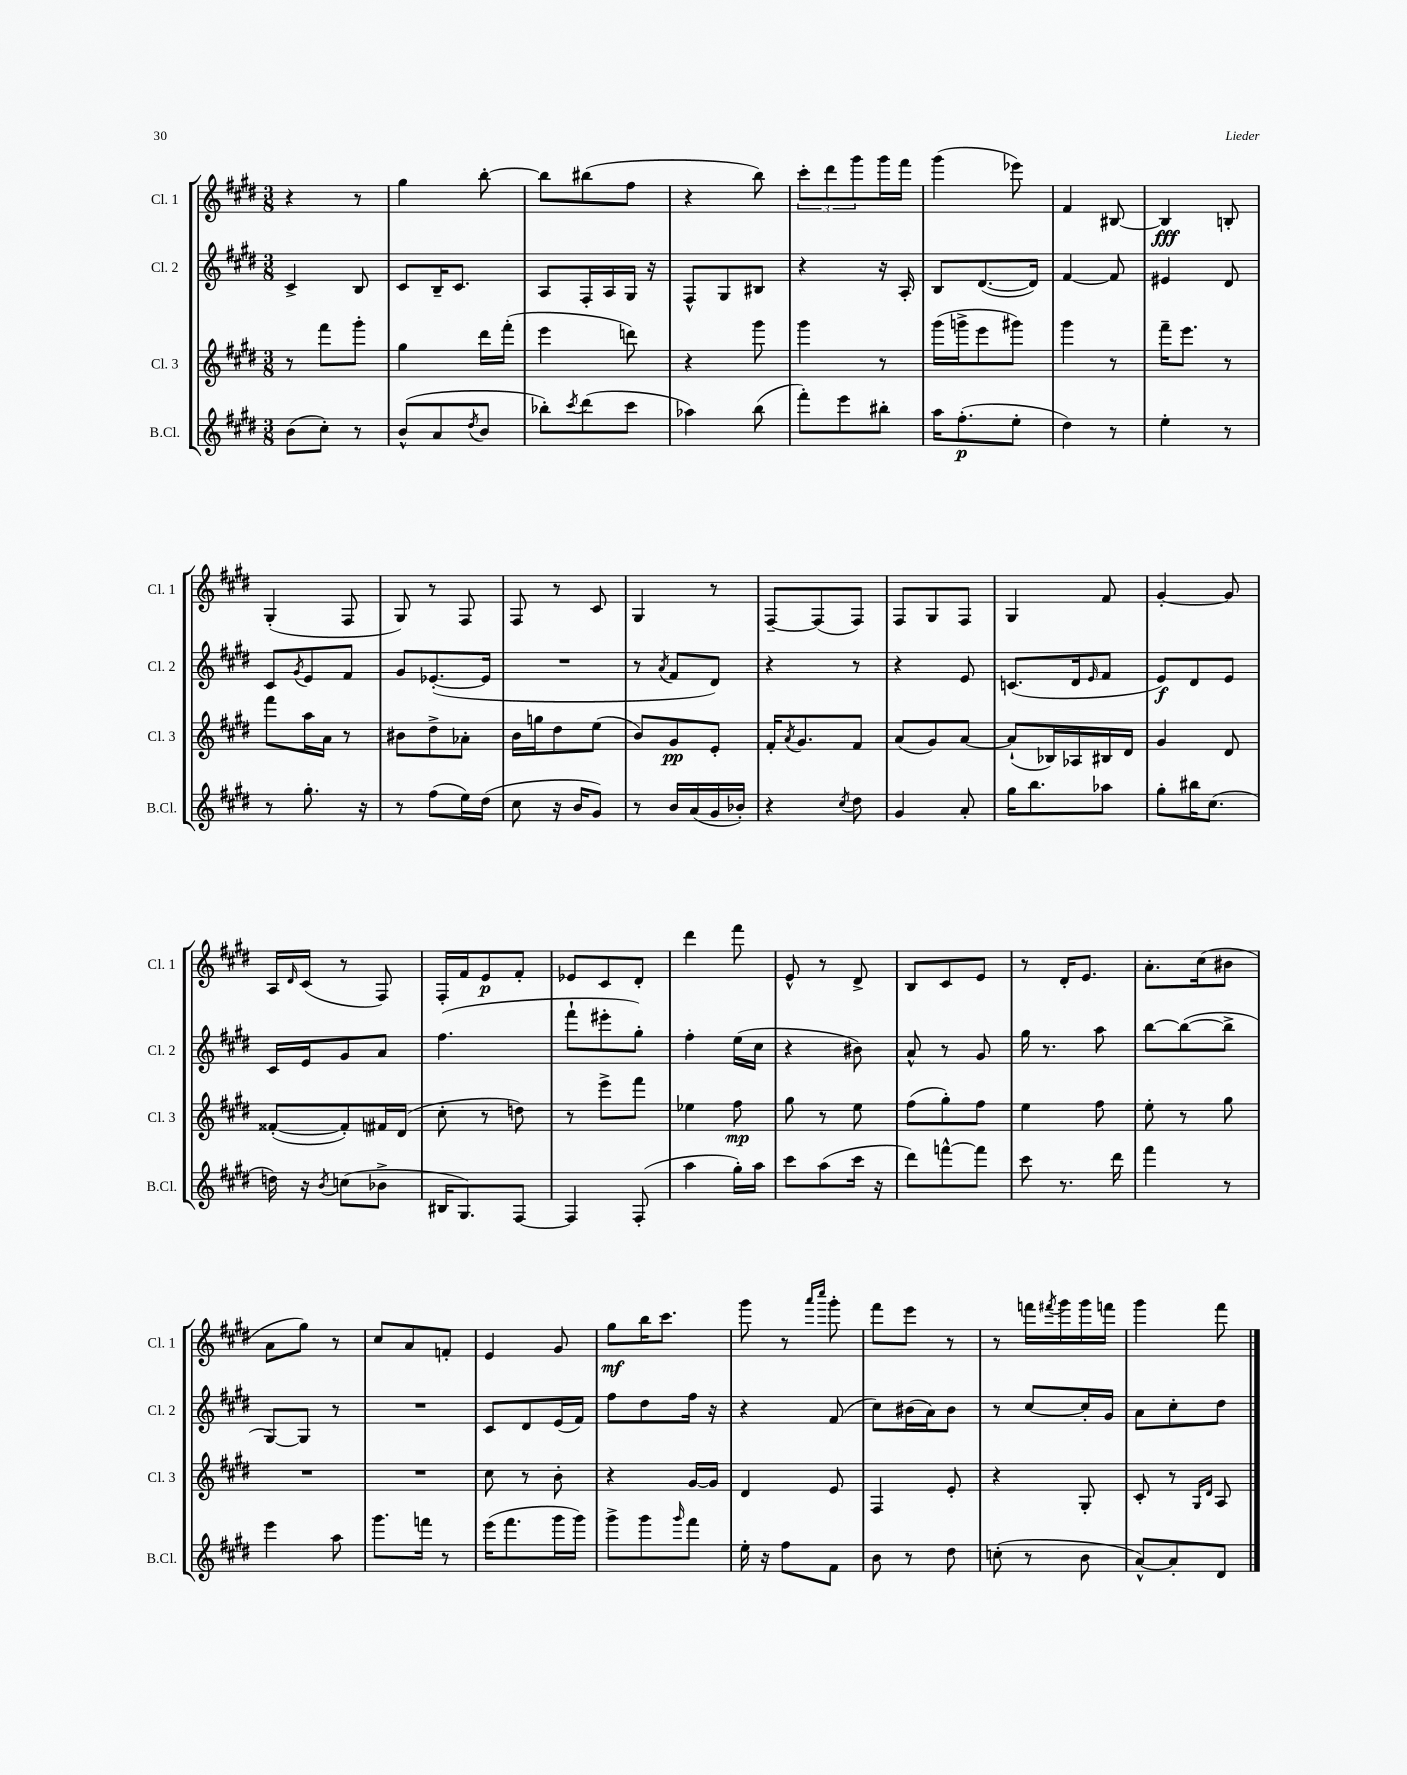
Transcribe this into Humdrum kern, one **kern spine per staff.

**kern	**dynam	**kern	**dynam	**kern	**dynam	**kern	**dynam
*part4	*part4	*part3	*part3	*part2	*part2	*part1	*part1
*staff4	*staff4	*staff3	*staff3	*staff2	*staff2	*staff1	*staff1
*I"B.Cl.	*	*I"Cl. 3	*	*I"Cl. 2	*	*I"Cl. 1	*
*I'B.Cl.	*	*I'Cl. 3	*	*I'Cl. 2	*	*I'Cl. 1	*
*clefG2	*	*clefG2	*	*clefG2	*	*clefG2	*
*k[f#c#g#d#]	*	*k[f#c#g#d#]	*	*k[f#c#g#d#]	*	*k[f#c#g#d#]	*
*M3/8	*	*M3/8	*	*M3/8	*	*M3/8	*
=22	=22	=22	=22	=22	=22	=22	=22
(8b\L	.	8r	.	4c#^/	.	4r	.
8cc#'\J)	.	8fff#\L	.	.	.	.	.
8r	.	8ggg#'\J	.	8B/	.	8r	.
=23	=23	=23	=23	=23	=23	=23	=23
(8b^^/L	.	4gg#\	.	8c#/L	.	4gg#\	.
8a/	.	.	.	16B~/K	.	.	.
.	.	.	.	8.c#/J	.	.	.
8qdd#/	.	.	.	.	.	.	.
8b/J	.	16ddd#\LL	.	.	.	[8bb'\	.
.	.	(16fff#'\JJ	.	.	.	.	.
=24	=24	=24	=24	=24	=24	=24	=24
8bb-X'\L)	.	4eee\	.	8A/L	.	8bb\L]	.
8qccc#/	.	.	.	.	.	.	.
(8ddd#\	.	.	.	16F#'/L	.	(8bb#X\	.
.	.	.	.	16A/	.	.	.
8ccc#\J	.	8dddn\)	.	16G#/JJ	.	8ff#\J	.
.	.	.	.	16r	.	.	.
=25	=25	=25	=25	=25	=25	=25	=25
4aa-X\)	.	4r	.	8F#^^/L	.	4r	.
.	.	.	.	8G#/	.	.	.
(8bb\	.	8ggg#\	.	8B#X/J	.	8bb\)	.
=26	=26	=26	=26	=26	=26	=26	=26
8fff#'\L)	.	4ggg#\	.	4r	.	12ccc#'\L	.
.	.	.	.	.	.	12ddd#\	.
8eee\	.	.	.	.	.	.	.
.	.	.	.	.	.	12ggg#\	.
8bb#X'\J	.	8r	.	16r	.	16ggg#\L	.
.	.	.	.	16A'/	.	16fff#\JJ	.
=27	=27	=27	=27	=27	=27	=27	=27
16aa\KL	.	(16ggg#\LL	.	8B/L	.	(4ggg#\	.
(8.ff#'\	p	16gggn^\J	.	.	.	.	.
.	.	8eee\	.	([8.d#/	.	.	.
8ee'\J	.	8ggg#X\J)	.	.	.	8eee-X\)	.
.	.	.	.	16d#/Jk])	.	.	.
=28	=28	=28	=28	=28	=28	=28	=28
4dd#\)	.	4ggg#\	.	[4f#/	.	4f#/	.
8r	.	8r	.	8f#/]	.	[8B#X/	.
=29	=29	=29	=29	=29	=29	=29	=29
4ee'\	.	16fff#~\KL	.	4e#X/	.	4B#/]	fff
.	.	8.eee\J	.	.	.	.	.
8r	.	8r	.	8d#/	.	8Bn'/	.
!!LO:LB:g=z
=30	=30	=30	=30	=30	=30	=30	=30
8r	.	8fff#\L	.	8c#/L	.	(4G#'/	.
.	.	.	.	8qg#/	.	.	.
8.gg#'\	.	16aa\L	.	8e/	.	.	.
.	.	16a\JJ	.	.	.	.	.
.	.	8r	.	8f#/J	.	8F#/	.
16r	.	.	.	.	.	.	.
=31	=31	=31	=31	=31	=31	=31	=31
8r	.	8b#X\L	.	8g#/L	.	8G#/)	.
(8ff#\L	.	8dd#^\	.	([8.e-X'/	.	8r	.
16ee\L)	.	8a-X'\J	.	.	.	8F#/	.
(16dd#\JJ	.	.	.	16e-/Jk]	.	.	.
=32	=32	=32	=32	=32	=32	=32	=32
8cc#\	.	16b\LL	.	4.r	.	8F#/	.
.	.	16ggn\J	.	.	.	.	.
16r	.	8dd#\	.	.	.	8r	.
16b/KL	.	.	.	.	.	.	.
8g#/J)	.	(8ee\J	.	.	.	8c#/	.
=33	=33	=33	=33	=33	=33	=33	=33
8r	.	8b/L)	.	8r	.	4G#/	.
.	.	.	.	8qa/	.	.	.
16b/LL	.	8g#/	pp	8f#/L	.	.	.
(16a/	.	.	.	.	.	.	.
16g#/	.	8e'/J	.	8d#/J)	.	8r	.
16b-X'/JJ)	.	.	.	.	.	.	.
=34	=34	=34	=34	=34	=34	=34	=34
4r	.	16f#'/KL	.	4r	.	[8F#~/L	.
.	.	8qa/	.	.	.	.	.
.	.	8.g#/	.	.	.	.	.
.	.	.	.	.	.	(8F#/]	.
8qcc#/	.	.	.	.	.	.	.
8dd#\	.	8f#/J	.	8r	.	8F#/J)	.
=35	=35	=35	=35	=35	=35	=35	=35
4g#/	.	(8a/L	.	4r	.	8F#/L	.
.	.	8g#/)	.	.	.	8G#/	.
8a'/	.	[8a/J	.	8e/	.	8F#/J	.
=36	=36	=36	=36	=36	=36	=36	=36
16gg#\KL	.	(8a`/L]	.	(8.cn/L	.	4G#/	.
8.bb\	.	.	.	.	.	.	.
.	.	16B-X/L)	.	.	.	.	.
.	.	16A-X/	.	16d#/k	.	.	.
.	.	.	.	16qqe/	.	.	.
8aa-X\J	.	16B#X/	.	8f#/J	.	8f#/	.
.	.	16d#/JJ	.	.	.	.	.
=37	=37	=37	=37	=37	=37	=37	=37
8gg#'\L	.	4g#/	.	8e/L)	f	[4g#'/	.
16bb#X\K	.	.	.	8d#/	.	.	.
(8.cc#\J	.	.	.	.	.	.	.
.	.	8d#/	.	8e/J	.	8g#/]	.
!!LO:LB:g=z
=38	=38	=38	=38	=38	=38	=38	=38
16ddn\)	.	([8f##X'/L	.	16c#/LL	.	16A/LL	.
.	.	.	.	.	.	16qqd#/	.
16r	.	.	.	16e/J	.	(16c#/JJ	.
8qb/	.	.	.	.	.	.	.
(8ccn\L	.	8f##'/])	.	8g#/	.	8r	.
8b-X^\J	.	16f#X/L	.	8a/J	.	8F#/)	.
.	.	(16d#/JJ	.	.	.	.	.
=39	=39	=39	=39	=39	=39	=39	=39
16B#X/KL	.	8cc#'\	.	(4.ff#\	.	16F#'/LL	.
8.G#/)	.	.	.	.	.	16f#/J	.
.	.	8r	.	.	.	8e/	p
[8F#/J	.	8ddn\)	.	.	.	8f#'/J	.
=40	=40	=40	=40	=40	=40	=40	=40
4F#/]	.	8r	.	8fff#`\L	.	8e-X/L	.
.	.	8eee^\L	.	8eee#X'\	.	8c#/	.
(8F#'/	.	8fff#\J	.	8gg#'\J)	.	8d#'/J	.
=41	=41	=41	=41	=41	=41	=41	=41
4aa\	.	4ee-X\	.	4ff#'\	.	4ddd#\	.
16gg#'\LL)	.	8ff#\	mp	(16ee\LL	.	8fff#\	.
16aa\JJ	.	.	.	16cc#\JJ	.	.	.
=42	=42	=42	=42	=42	=42	=42	=42
8ccc#\L	.	8gg#\	.	4r	.	8e^^/	.
(8aa\	.	8r	.	.	.	8r	.
16ccc#\Jk	.	8ee\	.	8b#X\)	.	8d#^/	.
16r	.	.	.	.	.	.	.
=43	=43	=43	=43	=43	=43	=43	=43
8ddd#\L)	.	(8ff#\L	.	8a^^/	.	8B/L	.
[8fffn^^\	.	8gg#'\)	.	8r	.	8c#/	.
8fff\J]	.	8ff#\J	.	8g#/	.	8e/J	.
=44	=44	=44	=44	=44	=44	=44	=44
8ccc#\	.	4ee\	.	16gg#\	.	8r	.
.	.	.	.	8.r	.	.	.
8.r	.	.	.	.	.	16d#'/KL	.
.	.	.	.	.	.	8.e/J	.
.	.	8ff#\	.	8aa\	.	.	.
16ddd#\	.	.	.	.	.	.	.
=45	=45	=45	=45	=45	=45	=45	=45
4fff#\	.	8ee'\	.	[8bb\L	.	8.a'\L	.
.	.	8r	.	(8bb\_	.	.	.
.	.	.	.	.	.	(16cc#\k	.
8r	.	8gg#\	.	8bb^\J]	.	8b#X\J	.
!!LO:LB:g=z
=46	=46	=46	=46	=46	=46	=46	=46
4eee\	.	4.r	.	[8G#/L)	.	8a\L	.
.	.	.	.	8G#/J]	.	8gg#\J)	.
8aa\	.	.	.	8r	.	8r	.
=47	=47	=47	=47	=47	=47	=47	=47
8.ggg#\L	.	4.r	.	4.r	.	8cc#/L	.
.	.	.	.	.	.	8a/	.
16fffn\Jk	.	.	.	.	.	.	.
8r	.	.	.	.	.	8fn'/J	.
=48	=48	=48	=48	=48	=48	=48	=48
(16eee\KL	.	8cc#\	.	8c#/L	.	4e/	.
8.fff#\	.	.	.	.	.	.	.
.	.	8r	.	8d#/	.	.	.
16ggg#\L	.	8b'\	.	(16e/L	.	8g#/	.
16ggg#\JJ)	.	.	.	16f#/JJ)	.	.	.
=49	=49	=49	=49	=49	=49	=49	=49
8ggg#^\L	.	4r	.	8ff#\L	.	8gg#\L	mf
8ggg#\	.	.	.	8dd#\	.	16bb\K	.
.	.	.	.	.	.	8.ccc#\J	.
16qqggg#/	.	.	.	.	.	.	.
8fff#\J	.	[16g#/LL	.	16ff#\Jk	.	.	.
.	.	16g#/JJ]	.	16r	.	.	.
=50	=50	=50	=50	=50	=50	=50	=50
16ee'\	.	4d#/	.	4r	.	8ggg#\	.
16r	.	.	.	.	.	.	.
8ff#\L	.	.	.	.	.	8r	.
.	.	.	.	.	.	16qqaaa/LL	.
.	.	.	.	.	.	16qqcccc#/JJ	.
8f#\J	.	8e/	.	(8f#/	.	8ggg#'\	.
=51	=51	=51	=51	=51	=51	=51	=51
8b\	.	4F#/	.	8cc#\L)	.	8fff#\L	.
8r	.	.	.	(16b#X\L	.	8eee\J	.
.	.	.	.	16a\J)	.	.	.
8dd#\	.	8e'/	.	8b#\J	.	8r	.
=52	=52	=52	=52	=52	=52	=52	=52
(8ccn'\	.	4r	.	8r	.	8r	.
8r	.	.	.	[8cc#/L	.	16fffn\LL	.
.	.	.	.	.	.	8qfff#X/	.
.	.	.	.	.	.	16ggg#\	.
8b\	.	8G#'/	.	16cc#'/L]	.	16ggg#\	.
.	.	.	.	16g#/JJ	.	16fffn\JJ	.
=53	=53	=53	=53	=53	=53	=53	=53
[8a^^/L)	.	8c#'/	.	8a\L	.	4ggg#\	.
8a'/]	.	8r	.	8cc#'\	.	.	.
.	.	16qqG#/LL	.	.	.	.	.
.	.	16qqd#/JJ	.	.	.	.	.
8d#/J	.	8A/	.	8dd#\J	.	8fff#\	.
==	==	==	==	==	==	==	==
*-	*-	*-	*-	*-	*-	*-	*-
